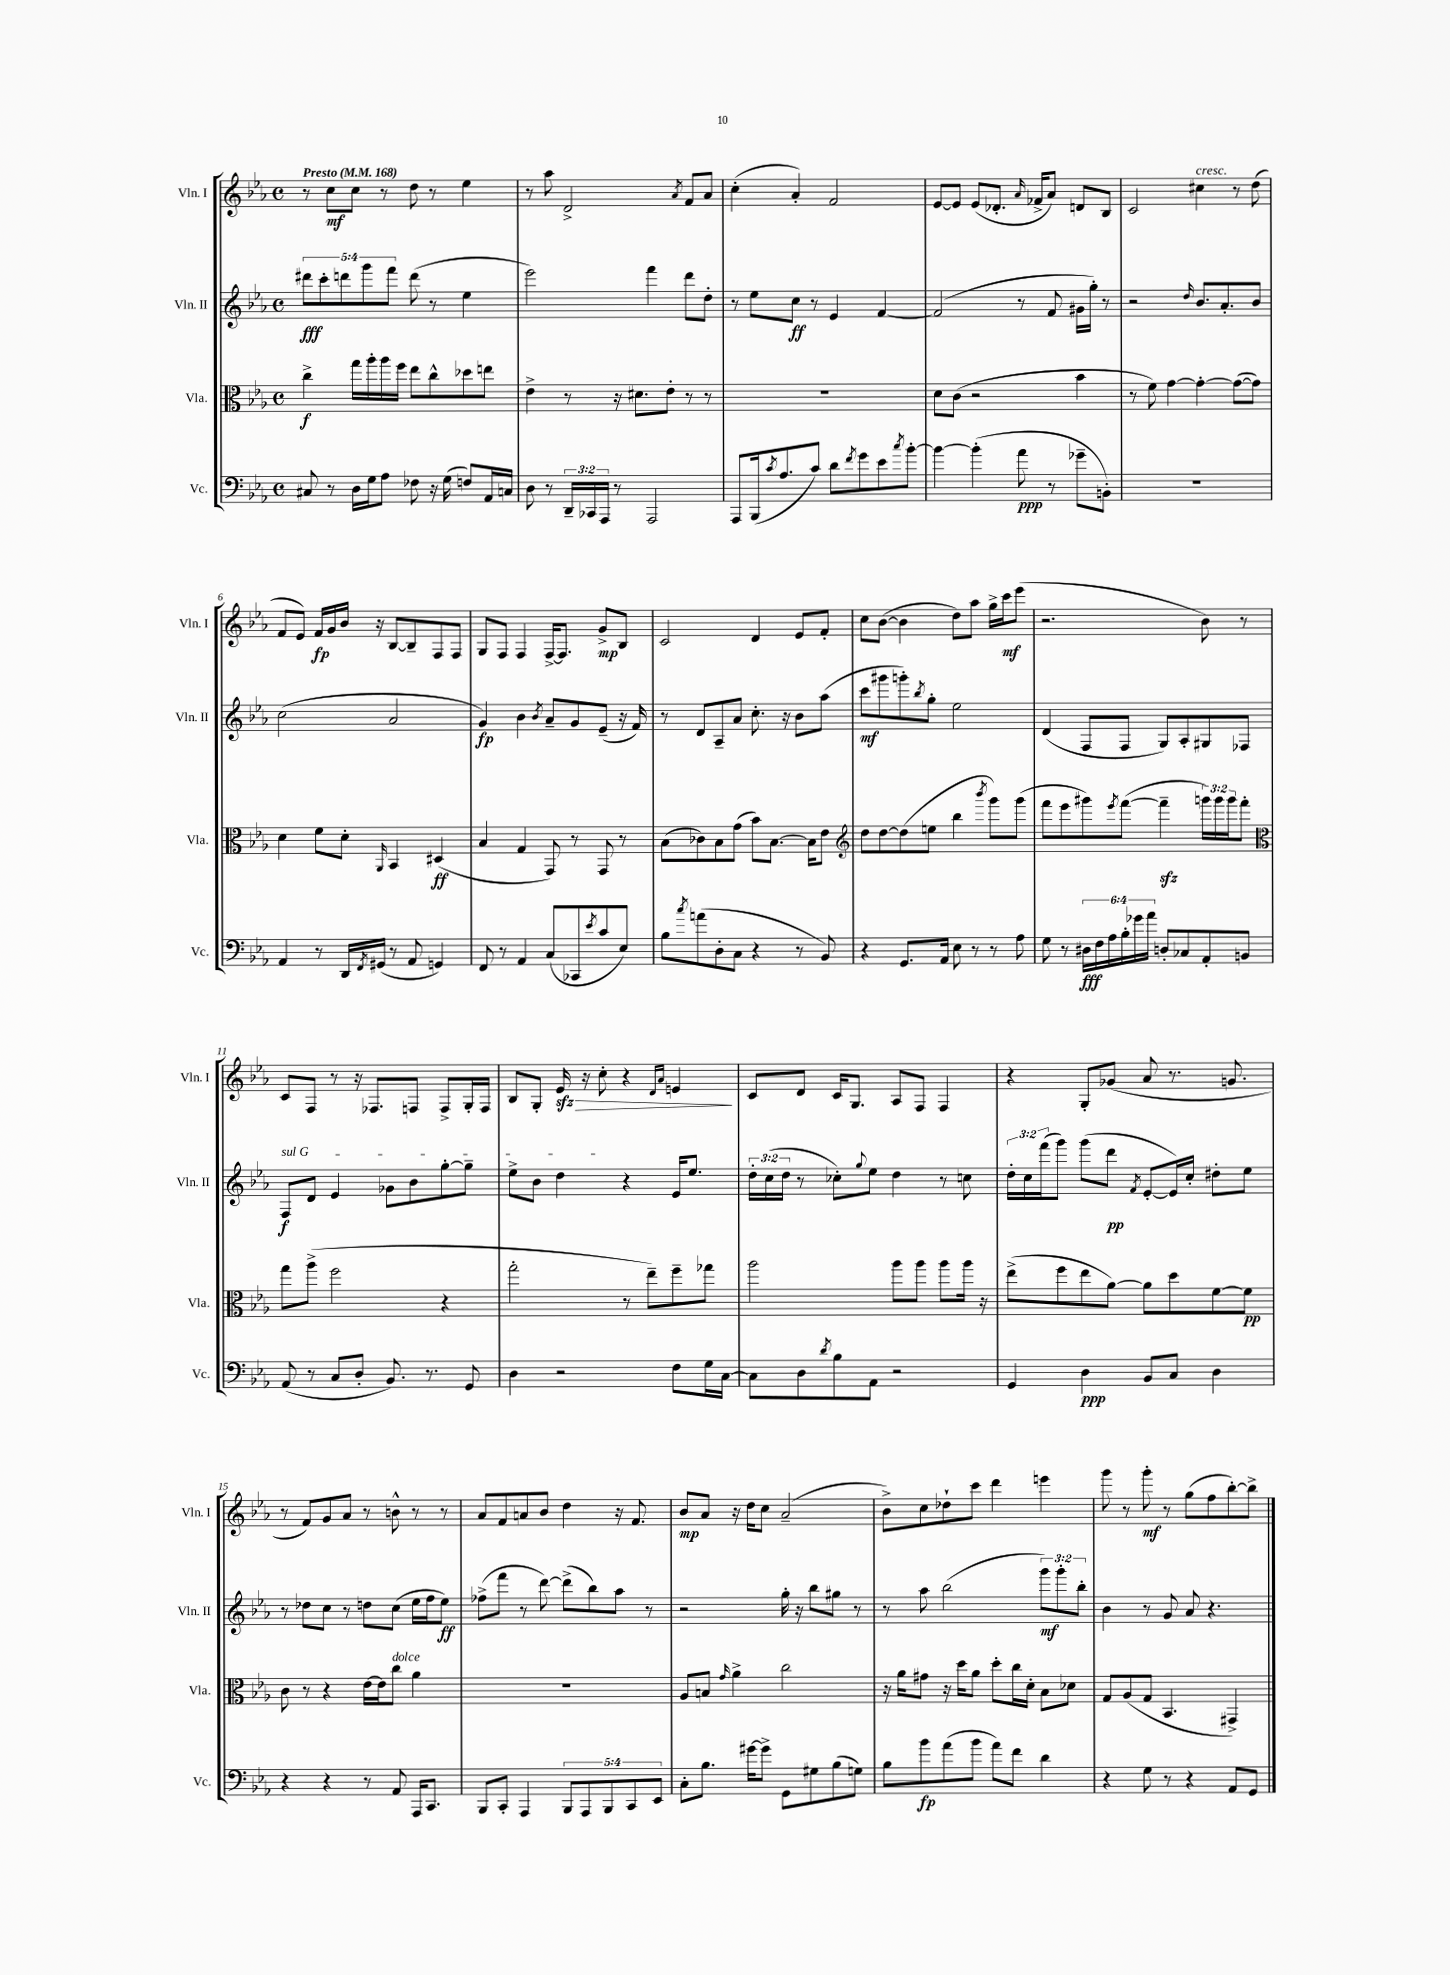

**kern	**dynam	**kern	**dynam	**kern	**dynam	**kern	**dynam
*part4	*part4	*part3	*part3	*part2	*part2	*part1	*part1
*staff4	*staff4	*staff3	*staff3	*staff2	*staff2	*staff1	*staff1
*I"Vc.	*	*I"Vla.	*	*I"Vln. II	*	*I"Vln. I	*
*I'Vc.	*	*I'Vla.	*	*I'Vln. II	*	*I'Vln. I	*
*clefF4	*	*clefC3	*	*clefG2	*	*clefG2	*
*k[b-e-a-]	*	*k[b-e-a-]	*	*k[b-e-a-]	*	*k[b-e-a-]	*
*M4/4	*	*M4/4	*	*M4/4	*	*M4/4	*
*met(c)	*	*met(c)	*	*met(c)	*	*met(c)	*
*MM168	*	*MM168	*	*MM168	*	*MM168	*
=1	=1	=1	=1	=1	=1	=1	=1
!	!	!	!	!	!	!LO:TX:a:B:t=Presto	!
8C#X/	.	4cc^\	f	10ddd#X\L	fff	8r	.
.	.	.	.	10ccc'\	.	.	.
8r	.	.	.	.	.	8cc\L	mf
.	.	.	.	10dddn\	.	.	.
16D\LL	.	16gg\LL	.	.	.	8cc\J	.
.	.	.	.	10ggg\	.	.	.
16G\J	.	16aa-'\	.	.	.	.	.
8A-\J	.	16aa-\	.	.	.	8r	.
.	.	.	.	10fff\J	.	.	.
.	.	16ff\JJ	.	.	.	.	.
8F-X\	.	8ee-\L	.	(8ddd\	.	8dd\	.
16r	.	8cc^^\	.	8r	.	8r	.
(16G\	.	.	.	.	.	.	.
8Fn/L)	.	8dd-X\	.	4ee-\	.	4ee-\	.
16AA-/L	.	8een\J	.	.	.	.	.
16Cn/JJ	.	.	.	.	.	.	.
=2	=2	=2	=2	=2	=2	=2	=2
8D\	.	4e-^\	.	2eee-\)	.	8r	.
8r	.	.	.	.	.	8aa-\	.
24DD~/LL	.	8r	.	.	.	2d^/	.
24CC-X/	.	.	.	.	.	.	.
24AAA-/JJ	.	.	.	.	.	.	.
8r	.	16r	.	.	.	.	.
.	.	8.d#X\L	.	.	.	.	.
2AAA-/	.	.	.	4fff\	.	.	.
.	.	8e-'\J	.	.	.	.	.
.	.	.	.	.	.	8qa-/	.
.	.	8r	.	8ddd\L	.	8f/L	.
.	.	8r	.	8dd'\J	.	8a-/J	.
=3	=3	=3	=3	=3	=3	=3	=3
8AAA-/L	.	1r	.	8r	.	(4cc'\	.
(16BBB-/k	.	.	.	8ee-\L	.	.	.
8qc/	.	.	.	.	.	.	.
8.A-/	.	.	.	.	.	.	.
.	.	.	.	8cc\J	ff	4a-'/)	.
8c/J)	.	.	.	8r	.	.	.
8d\L	.	.	.	4e-/	.	2f/	.
8qf/	.	.	.	.	.	.	.
8g\	.	.	.	.	.	.	.
8e-\	.	.	.	[4f/	.	.	.
8qcc/	.	.	.	.	.	.	.
[8b-'\J	.	.	.	.	.	.	.
=4	=4	=4	=4	=4	=4	=4	=4
4b-\_	.	8d\L	.	(2f/]	.	[8e-/L	.
.	.	(8c\J	.	.	.	8e-/J]	.
(4b-'\]	.	2r	.	.	.	(8e-/L	.
.	.	.	.	.	.	8.d-X'/J	.
8a-\	ppp	.	.	8r	.	.	.
.	.	.	.	.	.	16qqa-/	.
.	.	.	.	.	.	16f-X^/KL	.
8r	.	.	.	8f/	.	8a-/J)	.
8g-X~\L	.	4b-\	.	16g#X\LL	.	8dn/L	.
.	.	.	.	16gg'\JJ)	.	.	.
8BBn'\J)	.	.	.	8r	.	8B-/J	.
=5	=5	=5	=5	=5	=5	=5	=5
1r	.	8r	.	2r	.	2c/	.
.	.	8f\)	.	.	.	.	.
.	.	[4g\	.	.	.	.	.
.	.	.	.	16qqdd/	.	.	.
!	!	!	!	!	!	!LO:TX:a:i:t=cresc.	!
.	.	4g'\_	.	8.b-/L	.	4cc#X\	.
.	.	.	.	8.a-'/	.	.	.
.	.	(8g\L_	.	.	.	8r	.
.	.	8g\J])	.	8b-/J	.	(8dd\	.
!!LO:LB:g=z
=6	=6	=6	=6	=6	=6	=6	=6
4AA-/	.	4d\	.	(2cc\	.	8f/L	.
.	.	.	.	.	.	8e-/J)	.
8r	.	8f\L	.	.	.	16f/LL	fp
.	.	.	.	.	.	16g/	.
16DD/LL	.	8d'\J	.	.	.	16b-/JJ	.
8qFF/	.	.	.	.	.	.	.
(16GG#X/JJ	.	.	.	.	.	16r	.
.	.	16qqAA-/	.	.	.	.	.
8r	.	4BB-/	.	2a-/	.	[8B-/L	.
8AA-/	.	.	.	.	.	8B-~/]	.
4GGn/)	.	(4D#X/	ff	.	.	8F/	.
.	.	.	.	.	.	8F/J	.
=7	=7	=7	=7	=7	=7	=7	=7
8FF/	.	4B-/	.	4g/)	fp	8G/L	.
8r	.	.	.	.	.	8F/J	.
4AA-/	.	4G/	.	4b-\	.	4F/	.
.	.	.	.	8qb-/	.	.	.
(8C/L	.	8GG/)	.	8a-~/L	.	[16F^/KL	.
.	.	.	.	.	.	8.F/J]	.
8CC-X/	.	8r	.	8g/	.	.	.
8qe-/	.	.	.	.	.	.	.
8c/	.	8GG/	.	(8e-~/J	.	8g^/L	mp
8E-/J)	.	8r	.	16r	.	8B-/J	.
.	.	.	.	16f/)	.	.	.
=8	=8	=8	=8	=8	=8	=8	=8
8B-\L	.	(8B-\L	.	8r	.	2c/	.
8qcc/	.	.	.	.	.	.	.
(8an\	.	8c-X\)	.	8d/L	.	.	.
8D'\	.	8B-\	.	8A-~/	.	.	.
8C\J	.	(8g\J	.	8a-/J	.	.	.
4r	.	8b-\L)	.	8.cc'\	.	4d/	.
.	.	[8.B-\J	.	.	.	.	.
.	.	.	.	16r	.	.	.
8r	.	.	.	8b-\L	.	8e-/L	.
.	.	16B-\KL]	.	.	.	.	.
8BB-/)	.	8e-\J	.	(8aa-\J	.	8f'/J	.
=9	=9	=9	=9	=9	=9	=9	=9
*	*	*clefG2	*	*	*	*	*
4r	.	8dd\L	.	8ccc\L	mf	8cc\L	.
.	.	[8dd\	.	8ggg#X\	.	([8b-\J	.
8.GG/L	.	(8dd\]	.	8gggn'\)	.	4b-\]	.
.	.	.	.	8qbb-/	.	.	.
.	.	8een\J	.	8gg'\J	.	.	.
16AA-/Jk	.	.	.	.	.	.	.
8E-\	.	4bb-\	.	2ee-\	.	8dd\L)	.
8r	.	.	.	.	.	8aa-\J	.
.	.	8qbbb-/	.	.	.	.	.
8r	.	8ggg\L)	.	.	.	16gg^\LL	.
.	.	.	.	.	.	16ccc\J	mf
8A-\	.	(8ggg\J	.	.	.	(8eee-\J	.
=10	=10	=10	=10	=10	=10	=10	=10
8G\	.	8fff\L	.	(4d/	.	2.r	.
8r	.	8eee-\	.	.	.	.	.
24D#X\LL	fff	8ggg#X\)	.	8F/L	.	.	.
24F\	.	.	.	.	.	.	.
24A-\	.	.	.	.	.	.	.
.	.	8qeee-/	.	.	.	.	.
24B-'\	.	([8fff\J	.	8F/J	.	.	.
24g-X\	.	.	.	.	.	.	.
24a-\JJ	.	.	.	.	.	.	.
8Dn'/L	.	4fffzz~\]	.	8G/L)	.	.	.
8C-X/	.	.	.	8A-'/	.	.	.
8AA-'/	.	24gggn\LL)	.	8G#X/	.	8b-\)	.
.	.	24ggg\	.	.	.	.	.
.	.	24ggg\J	.	.	.	.	.
8BBn/J	.	8fff'\J	.	8F-X/J	.	8r	.
!!LO:LB:g=z
=11	=11	=11	=11	=11	=11	=11	=11
*	*	*clefC3	*	*	*	*	*
!	!	!	!	!LO:TX:a:i:t=sul G	!	!	!
(8AA-/	.	8gg\L	.	8F/L	f	8c/L	.
8r	.	(8aa-^\J	.	8d/J	.	8F/J	.
8C/L	.	2ff\	.	4e-/	.	8r	.
8D'/J	.	.	.	.	.	16r	.
.	.	.	.	.	.	8.F-X/L	.
8.BB-/)	.	.	.	8g-X\L	.	.	.
.	.	.	.	8b-\	.	8Fn/J	.
8.r	.	.	.	.	.	.	.
.	.	4r	.	[8gg'\	.	8F^/L	.
8GG/	.	.	.	8gg~\J]	.	16G'/L	.
.	.	.	.	.	.	16F/JJ	.
=12	=12	=12	=12	=12	=12	=12	=12
4D\	.	2gg'\	.	8ee-^\L	.	8B-/L	.
.	.	.	.	8b-\J	.	8G'/J	.
!	!	!	!	!	!	!	!LO:HP:b
2r	.	.	.	4dd\	.	16e-zz/	>
.	.	.	.	.	.	16r	.
.	.	.	.	.	.	8cc'\	.
.	.	8r	.	4r	.	4r	.
.	.	8ee-~\L)	.	.	.	.	.
.	.	.	.	.	.	16qqd/LL	.
.	.	.	.	.	.	16qqa-/JJ	.
8F\L	.	8ff~\	.	16e-/KL	.	4en/	.
.	.	.	.	8.ee-/J	.	.	.
16G\L	.	8gg-X\J	.	.	.	.	.
[16C\JJ	.	.	.	.	.	.	.
.	.	.	.	.	.	.	]
=13	=13	=13	=13	=13	=13	=13	=13
8C\L]	.	2aa-\	.	24dd'\LL	.	8c/L	.
.	.	.	.	(24cc\	.	.	.
.	.	.	.	24dd\JJ	.	.	.
8D\	.	.	.	8r	.	8d/J	.
8qd/	.	.	.	.	.	.	.
8B-\	.	.	.	8cc-X'\L)	.	16c/KL	.
.	.	.	.	.	.	8.G/J	.
.	.	.	.	8qqgg/	.	.	.
8AA-\J	.	.	.	8ee-\J	.	.	.
2r	.	8aa-\L	.	4dd\	.	8A-/L	.
.	.	8aa-\J	.	.	.	8F/J	.
.	.	8aa-\L	.	8r	.	4F/	.
.	.	16aa-\Jk	.	8ccn\	.	.	.
.	.	16r	.	.	.	.	.
=14	=14	=14	=14	=14	=14	=14	=14
4GG/	.	(8ee-^\L	.	24dd'\LL	.	4r	.
.	.	.	.	24cc\	.	.	.
.	.	.	.	(24fff\J	.	.	.
.	.	8ff\	.	8ggg\J)	.	.	.
4D\	ppp	8ee-\	.	(8ggg\L	.	8G'/L	.
.	.	[8a-\J)	.	8ddd\J	pp	(8g-X/J	.
.	.	.	.	8qf/	.	.	.
8BB-/L	.	8a-\L]	.	[8e-'/L	.	8a-/	.
8C/J	.	8dd\	.	16e-/L])	.	8.r	.
.	.	.	.	16cc'/JJ	.	.	.
4D\	.	[8f\	.	8dd#X'\L	.	.	.
.	.	.	.	.	.	8.gn/	.
.	.	8f\J]	pp	8ee-\J	.	.	.
!!LO:LB:g=z
=15	=15	=15	=15	=15	=15	=15	=15
4r	.	8c\	.	8r	.	8r	.
.	.	8r	.	8dd-X\L	.	8f/L)	.
4r	.	4r	.	8cc\J	.	8g/	.
.	.	.	.	8r	.	8a-/J	.
8r	.	[16e-\LL	.	8ddn\L	.	8r	.
.	.	16e-\J]	.	.	.	.	.
!	!	!LO:TX:a:i:t=dolce	!	!	!	!	!
8AA-/	.	8cc\J	.	(8cc\J	.	8bn^^\	.
16AAA-/KL	.	4a-\	.	16ee-\LL	.	8r	.
8.CC/J	.	.	.	16ff\J	.	.	.
.	.	.	.	8ee-\J)	ff	8r	.
=16	=16	=16	=16	=16	=16	=16	=16
8BBB-/L	.	1r	.	(8ff-X^\L	.	8a-/L	.
8CC'/J	.	.	.	8fff\J	.	8f/	.
4AAA-/	.	.	.	8r	.	8an/	.
.	.	.	.	[8ddd\)	.	8b-/J	.
10BBB-/L	.	.	.	(8ddd^\L]	.	4dd\	.
10AAA-/	.	.	.	.	.	.	.
.	.	.	.	8bb-\)	.	.	.
10BBB-/	.	.	.	.	.	.	.
.	.	.	.	8aa-\J	.	16r	.
10CC/	.	.	.	.	.	.	.
.	.	.	.	.	.	8.f/	.
.	.	.	.	8r	.	.	.
10EE-/J	.	.	.	.	.	.	.
=17	=17	=17	=17	=17	=17	=17	=17
8C'\L	.	8A-/L	.	2r	.	8b-/L	mp
8.B-\J	.	8Bn/J	.	.	.	8a-/J	.
.	.	16qqg/	.	.	.	.	.
.	.	4a-^\	.	.	.	16r	.
[16g#X\KL	.	.	.	.	.	16dd\KL	.
8g#^\J]	.	.	.	.	.	8cc\J	.
8GG\L	.	2cc\	.	16gg'\	.	(2a-~/	.
.	.	.	.	16r	.	.	.
8G#X\	.	.	.	8bb-\L	.	.	.
(8B-\	.	.	.	8gg#X\J	.	.	.
8Gn\J)	.	.	.	8r	.	.	.
=18	=18	=18	=18	=18	=18	=18	=18
8B-\L	.	16r	.	8r	.	8b-^\L)	.
.	.	16a-\KL	.	.	.	.	.
8b-\	fp	8g#X\J	.	8aa-\	.	8cc\	.
(8a-\	.	16r	.	(2bb-\	.	8dd-X`\	.
.	.	16dd\KL	.	.	.	.	.
8b-\J	.	8a-\J	.	.	.	8ccc\J	.
8a-\L)	.	8dd'\L	.	.	.	4ddd\	.
8f\J	.	16cc\L	.	.	.	.	.
.	.	16d'\JJ	.	.	.	.	.
4d\	.	8B-\L	.	12ggg\L)	mf	4eeen\	.
.	.	.	.	12ggg'\	.	.	.
.	.	8d-X\J	.	.	.	.	.
.	.	.	.	12bb-'\J	.	.	.
=19	=19	=19	=19	=19	=19	=19	=19
4r	.	8G/L	.	4b-\	.	8ggg\	.
.	.	(8A-/	.	.	.	8r	.
8G\	.	8G/J	.	8r	.	8ggg'\	mf
8r	.	4.BB-/	.	8g/	.	8r	.
4r	.	.	.	8a-/	.	(8gg\L	.
.	.	.	.	4.r	.	8ff\	.
8AA-/L	.	4GG#X^/)	.	.	.	[8bb-'\)	.
8GG/J	.	.	.	.	.	8bb-^\J]	.
==	==	==	==	==	==	==	==
*-	*-	*-	*-	*-	*-	*-	*-
